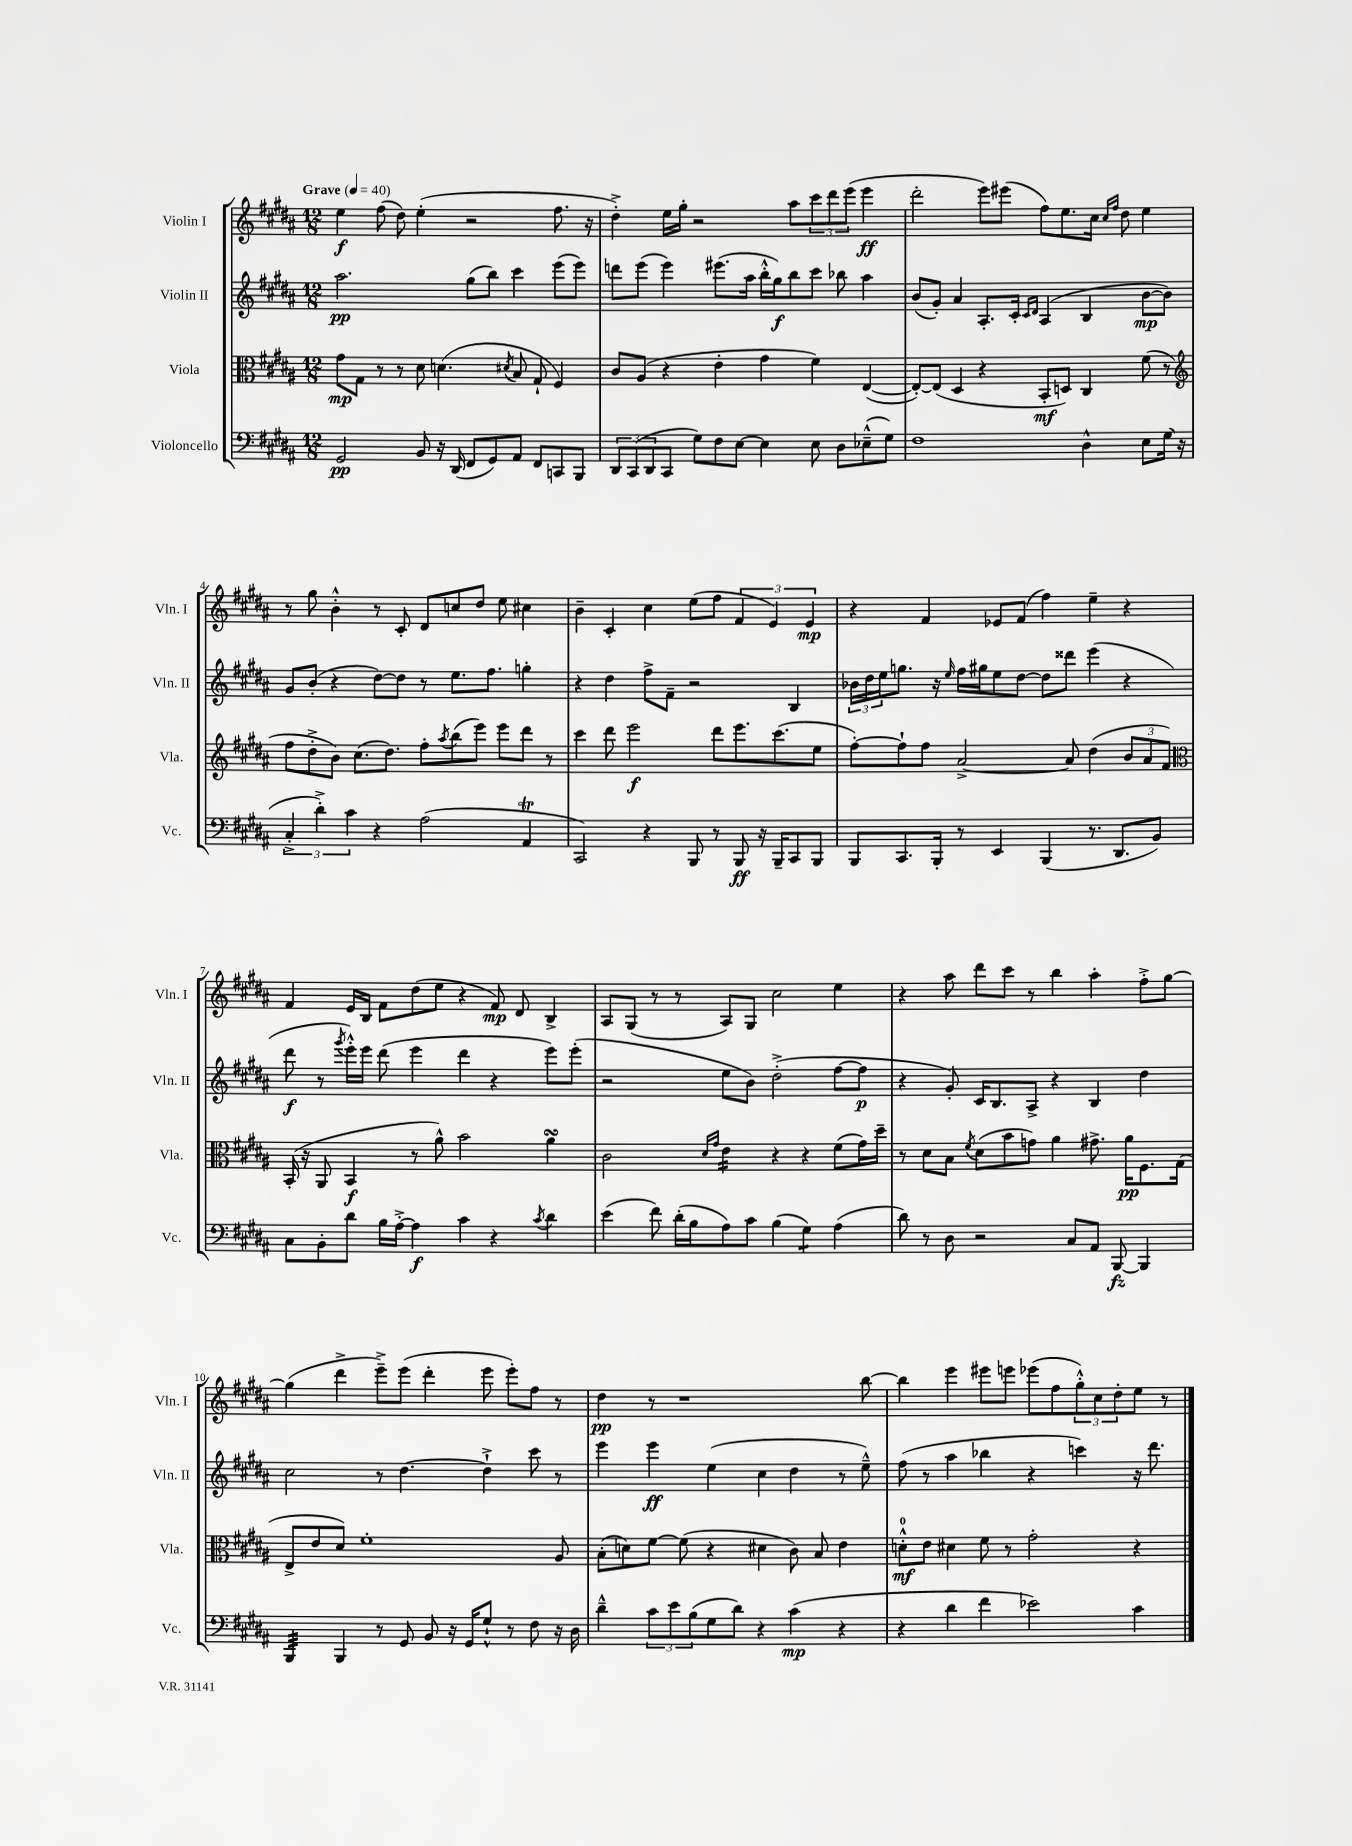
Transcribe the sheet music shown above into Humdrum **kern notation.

**kern	**kern	**kern	**kern
*staff4	*staff3	*staff2	*staff1
*clefF4	*clefC3	*clefG2	*clefG2
*k[f#c#g#d#a#]	*k[f#c#g#d#a#]	*k[f#c#g#d#a#]	*k[f#c#g#d#a#]
*M12/8	*M12/8	*M12/8	*M12/8
*MM40	*MM40	*MM40	*MM40
2GG#	8g#	2.aa#	4ee
.	8G#	.	.
.	8r	.	(8ff#
.	8r	.	8dd#)
8BB	8d#	.	(4ee'
16r	(4.d	.	.
(16DD#	.	.	.
8FF#	.	(8gg#	2r
8GG#)	.	8bb)	.
.	8qd#	.	.
8AA#	8B	4ccc#	.
8FF#	8G#`	.	.
8CC	4F#)	(8eee	8.ff#
8BBB	.	8eee)	.
.	.	.	16r
=	=	=	=
12DD#	8c#	8ddd	4dd#'^)
(12CC#	.	.	.
.	(8A#	(8eee	.
12DD#	.	.	.
8CC#	4r	4eee)	16ee
.	.	.	16gg#'
8G#)	.	.	2r
8F#	4e'	(8.eee#	.
[8E	.	.	.
.	.	16aa#	.
4E]	4g#	16bb'^^	.
.	.	16gg#)	.
.	.	8bb	8aa#
8E	4f#)	8ccc#	12ccc#
.	.	.	12ddd#
8D#	.	8bb-	.
.	.	.	(12eee
(8E-~^^	([4E	4aa#	4eee
8G#)	.	.	.
=	=	=	=
1F#	8E'_)	(8b	2ddd#'
.	(8E]	8g#')	.
.	4D#	4a#	.
.	4r	8.A#'	8eee)
.	.	.	(8eee#
.	.	16c#'	.
.	.	16qqc#	.
.	.	16qqd#	.
.	8BB'	(4A#	8ff#)
.	8D)	.	8.ee
4D#^^	4C#	4B	.
.	.	.	16cc#
.	.	.	16qqcc#
.	.	.	16qqff#
.	.	.	8dd#
8E	(8f#	[8b	4ee
(16G#	8r	8b])	.
16r	.	.	.
=	=	=	=
*	*clefG2	*	*
6C#'^	8ff#	8g#	8r
.	8dd#'^	(8b'	8gg#
6d#'^)	.	.	.
.	8b)	4r	4b'^^
6c#	.	.	.
.	(8.cc#	.	.
4r	.	[8dd#)	8r
.	8.dd#)	.	.
.	.	8dd#]	8c#'
(2A#	8ff#'	8r	8d#
.	8qaa#	.	.
.	(8bb	8.ee	8cc
.	8eee)	.	8dd#
.	.	8.ff#	.
.	8eee	.	8ee
4AA#	8ddd#	4gg'	4cc#
.	8r	.	.
=	=	=	=
2CC#)	4ccc#	4r	4b~
.	8ddd#	4dd#	4c#'
.	2eee	.	.
4r	.	8ff#^	4cc#
.	.	8f#~	.
8BBB	.	2r	(8ee
8r	8ddd#	.	8ff#
8BBB	8.eee	.	6f#
16r	.	.	.
.	.	.	6e)
16BBB~	(8.ccc#	.	.
8CC#	.	4B	.
.	.	.	6e
8BBB	8ee	.	.
=	=	=	=
8BBB	[8ff#')	24b-	4r
.	.	24dd#	.
.	.	24ee	.
8.CC#	8ff#`]	8.gg	.
.	8ff#	.	4f#
16BBB'	.	16r	.
.	.	16qqee	.
8r	[2a#^	16ff#	.
.	.	16gg#	.
4EE	.	8ee	8e-
.	.	[8dd#	(8f#
(4BBB	.	8dd#]	4ff#)
.	8a#]	8ddd##	.
8.r	(4dd#	(4eee	4ee~
8.DD#	.	.	.
.	12b	4r	4r
.	12a#	.	.
8BB)	.	.	.
.	12f#)	.	.
=	=	=	=
*	*clefC3	*	*
8C#	(16BB'	8ddd#	4f#
.	16r	.	.
8BB'	8AA#	8r	.
.	.	8qggg#	.
8d#	4BB	16eee'^^)	16e
.	.	16eee	16B
16B	.	(8ddd#	8f#
[16A#'^	.	.	.
4A#]	8r	4eee	(8dd#
.	8a#^^)	.	8ee
4c#	2b	4ddd#	4r
4r	.	4r	8f#)
.	.	.	8d#
8qc#	.	.	.
4d#	4a#	8eee)	4B^
.	.	(8eee'	.
=	=	=	=
(4e	2c#	2r	8A#
.	.	.	(8G#
8f#)	.	.	8r
(16d#'	.	.	8r
16B	.	.	.
.	16qqd#	.	.
.	16qqg#	.	.
8A#)	4e	8ee	8A#)
8c#	.	8b)	8G#
(4B	4r	(2dd#'^	2cc#
4G#)	4r	.	.
(4A#	(8f#	[8ff#	4ee
.	16g#)	8ff#]	.
.	16dd#~	.	.
=	=	=	=
8d#)	8r	4r	4r
8r	8d#	.	.
8D#	8B	8g#')	8aa#
.	8qf#	.	.
2r	(8d#	16c#	8ddd#
.	.	8.B	.
.	8b	.	8ccc#
.	8g)	8A#^	8r
.	4a#	4r	4bb
8C#	.	.	.
8AA#	8.g#^	4B	4aa#'
[8BBB	.	.	.
.	16a#	.	.
4BBB]	8.F#	4dd#	8ff#'^
.	.	.	[8gg#
.	(16G#	.	.
=	=	=	=
4BBB	8E^	2cc#	(4gg#]
.	8e	.	.
4BBB	8d#)	.	4ddd#^
.	1f#'	.	.
8r	.	8r	8eee~^)
8GG#	.	[4.dd#	(8eee
8BB	.	.	4ddd#'
16r	.	.	.
16GG#	.	.	.
8G#`^^	.	4dd#`^]	8eee
8r	.	.	8eee')
8F#	.	8ccc#	8ff#
16r	8A#	8r	8r
16D#	.	.	.
=	=	=	=
4d#~^^	(8B'	4eee	4dd#
.	8d)	.	.
12c#	[8f#	4eee	8r
12e	.	.	.
.	(8f#]	.	1r
(12B	.	.	.
8G#	4r	(4ee	.
8d#)	.	.	.
4r	4d#	4cc#	.
(4c#	8c#)	4dd#	.
.	8B	.	.
4r	4e	8r	.
.	.	8ee~^^)	[8bb
=	=	=	=
4r	8d'^^	(8ff#	4bb]
.	8e	8r	.
4d#	4d#	4aa#	4eee
4f#	8f#	4bb-	8eee#
.	8r	.	8eee
2e-)	2g#'	4r	(8eee-
.	.	.	8ff#
.	.	4ccc)	12gg#'^^)
.	.	.	12cc#
.	.	.	12dd#'
4c#	4r	16r	8ee
.	.	8.ddd#	.
.	.	.	8r
==	==	==	==
*-	*-	*-	*-
